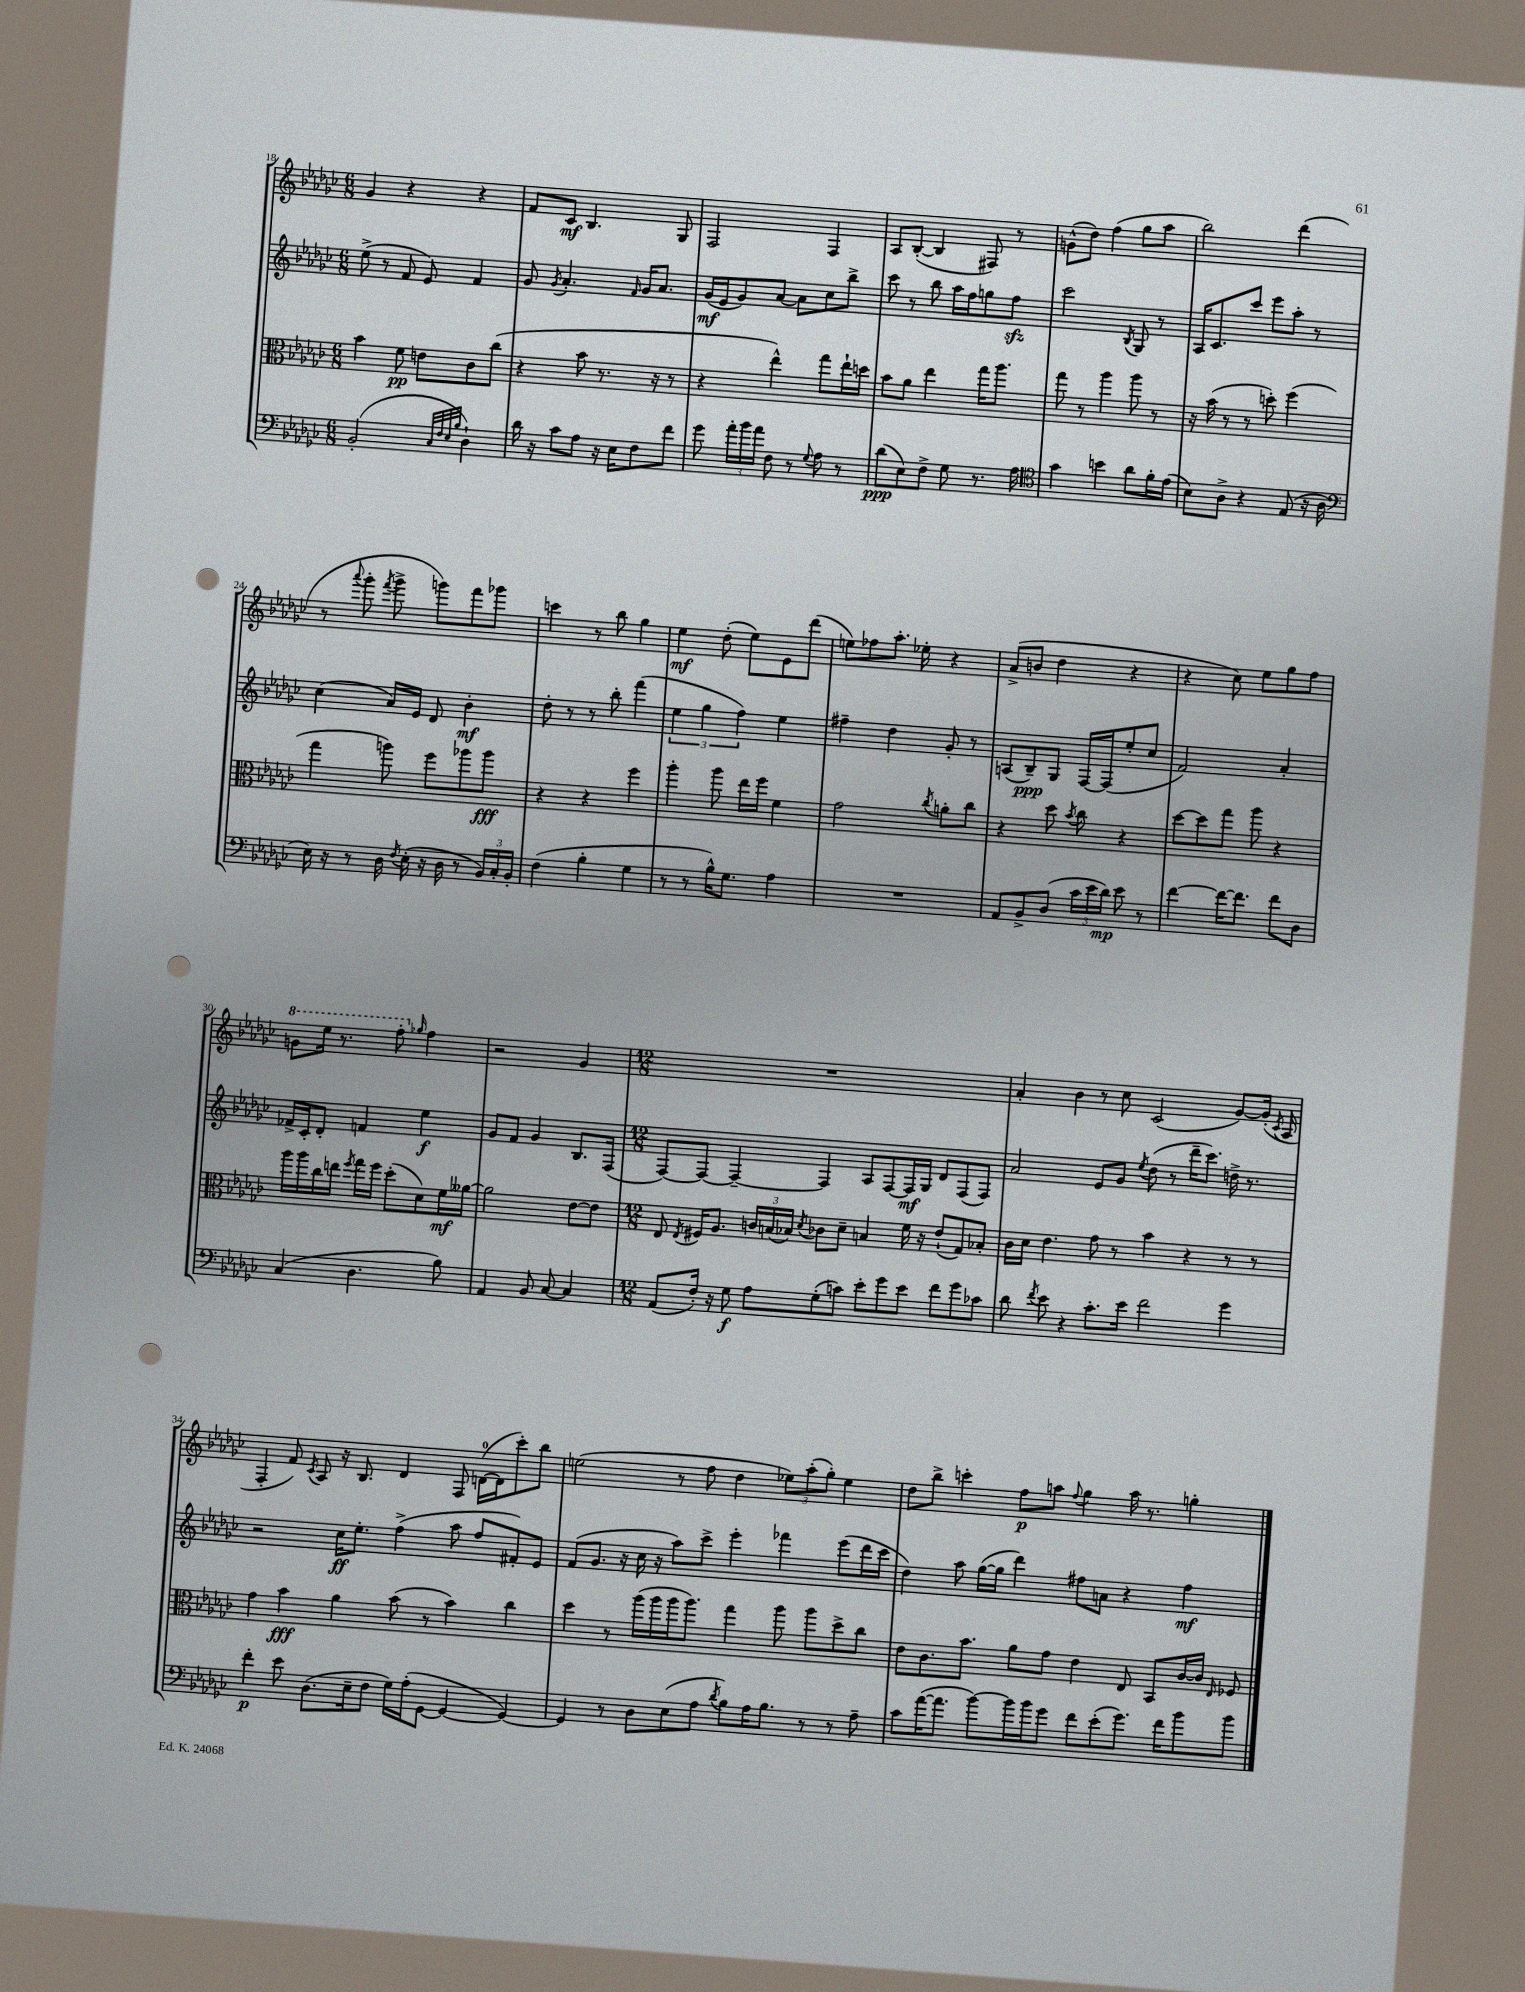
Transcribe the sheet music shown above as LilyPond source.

<<
\new StaffGroup <<
\new Staff = "s0" {
    \clef treble \key ges \major \numericTimeSignature \time 6/8
    \autoBeamOff ges'4 r4 r4 |
    f'8[ ces'8]\mf bes4. ges8 |
    f2 f4 |
    aes8[ bes8]~-.( bes4 fis8) r8 |
    g'8[-^( des''8]) f''4( ges''8[ aes''8] |
    bes''2) des'''4( |
    r8 \appoggiatura { aes'''8 } ges'''8-. \acciaccatura { f'''8 } ges'''8-> g'''8[) f'''8 ges'''8] |
    c'''4 r8 bes''8 ges''4 |
    ees''4\mf des''8-.( ees''8[) ees'8 des'''8]( |
    e''8[) fes''8 aes''8.]-. ees''16-. r4 |
    aes'8[->( b'8] des''4 r4 |
    r4 ces''8) ees''8[ ges''8 f''8] |
    \ottava #1 g''8[ ees'''16] r8. f'''8-. \ottava #0 \grace { ges''16 } f''4 |
    r2 ges'4 |
    \numericTimeSignature \time 12/8 R1. |
    aes'4-. bes'4 r8 ces''8 ces'2( ges'8[~) ges'16]-.( \acciaccatura { ces'8 } aes16 |
    f4-. f'8) \acciaccatura { ces'8 } aes8 r16 bes8. des'4 f8 d'16[-0~( d'16 ces'''8-.) bes''8] |
    e''2( r8 f''8 des''4 \tuplet 3/2 { ees''8[) aes''8-.( ges''8]-.) } ees''4 |
    des''8[ bes''8]-> c'''4-. f''8[\p a''8] \appoggiatura { f''8 } ges''4 a''16 r8. g''4-. \bar "|." |
}
\new Staff = "s1" {
    \clef treble \key ges \major \numericTimeSignature \time 6/8
    \autoBeamOff ees''8->( r8 f'8 ees'8) f'4 |
    ges'8 \acciaccatura { ges'8 } aes'4.-. \grace { f'16 } ges'16[ aes'8.] |
    ges'16[\mf( ees'16 ges'8) aes'8]~ aes'8[ ces''8 bes''8]-> |
    ces'''8 r8 bes''8 aes''16[ f''16 g''8 f''8]\sfz |
    ces'''2 \acciaccatura { bes8 } ges8 r8 |
    aes16[ ces'8. ces'''8] ees'''8[ aes''8]-. r8 |
    ces''4( aes'16[) ees'16] des'8 bes'4-.\mf |
    des''8-. r8 r8 bes''8-. f'''4( |
    \tuplet 3/2 { ees''4 ges''4 f''4) } ees''4 |
    fis''4-- des''4 ges'8-. r8 |
    a8[( bes8--\ppp) ges8] f16[~ f16( ees''8-. ces''8] |
    f'2) aes'4-. |
    fes'16[-> ces'16-. des'8]-. f'4 ees''4\f |
    ges'8[ f'8] ges'4 bes8.[ f16]( |
    \numericTimeSignature \time 12/8 f8[~) f8]~ f4~-- f4 aes8[ f8~ f16\mf ges16] des'8[ f8( f8]) |
    aes'2 ees'8[ ges'8] \acciaccatura { ees''8 } des''8( r8 des'''16[-- ces'''8.]) d''16-> r8. |
    r2 ces''16[\ff ees''8.]-. f''4->( aes''8 f''8[ fis'8-.) ees'8] |
    f'8[( ges'8.] r16 ces''16 r16 aes''8[) ces'''8]-> ees'''4-. fes'''4 ees'''8[( des'''16 ces'''16] |
    des''4) aes''8 ges''16[~( ges''16] des'''4) fis''8[ a'8] r4 fis''4\mf \bar "|." |
}
\new Staff = "s2" {
    \clef alto \key ges \major \numericTimeSignature \time 6/8
    \autoBeamOff bes'4 f'8\pp e'8[ ces'8 ces''8]( |
    r4 bes'8 r8. r16 r8 |
    r4 ees''4-^) ges''8[ ees''16-! d''16] |
    bes'8[ aes'8] ees''4 ges''16[ aes''8.] |
    ges''8 r8 aes''4 aes''8 r8 |
    r16 bes'16( r8 r8 d''8-.) f''4( |
    ges''4 a''8) f''8[ aes''8 aes''8]\fff |
    r4 r4 f''4 |
    aes''4-. aes''8 ees''16[ f''16] f'4 |
    ges'2 \acciaccatura { ces''8 } a'8[-. ces''8] |
    r4 des''8 \acciaccatura { bes'8 } ces''8 r4 |
    des''8[~ des''8 ges''8] aes''8 r4 |
    aes''16[ aes''16 ces''16 e''16] \acciaccatura { f''8 } ges''16[ f''16] des''8[-.( des'8) f'16\mf aeses'16]~ |
    aeses'2 ees'8[~ ees'8] |
    \numericTimeSignature \time 12/8 ees8 \acciaccatura { ees8 } fis16[ aes8.] \tuplet 3/2 { c'16[ b16( bes16]) } \acciaccatura { des'8 } ces'8[ des'8]-- b4 f'16 r16 ees'8[-!( ges8) bes8]-. |
    ces'16[ des'16] ees'4. ges'8 r8 bes'4 r4 r8 r8 |
    ges'4 bes'4\fff aes'4 bes'8( r8 bes'4) ces''4 |
    des''4 r8 aes''16[( aes''16 aes''16 aes''8.]) ges''4 aes''8 aes''8[ des''8-> ces''8] |
    ees'8[ ces'8. bes'8.] aes'8[ ges'8] ees'4 ees8 bes,8[ ces'16~ ces'16] \grace { ees16 } fes8 \bar "|." |
}
\new Staff = "s3" {
    \clef bass \key ges \major \numericTimeSignature \time 6/8
    \autoBeamOff bes,2-.( \grace { ces32[ f32 ees32 bes32] } des4-!) |
    des'16 r16 ces'8[ aes8] r16 ees16[ f8 f'8] |
    ges'8 \tuplet 3/2 { aes'16[-. bes'16 aes'16] } f8 r8 \appoggiatura { ges8 } aes8 r8 |
    des'8[\ppp( ees8) f8]-> ges8 r8. aes16 |
    \clef tenor ges'4 b'4 aes'8[ f'16-. ees'16]( |
    bes8[) aes8]-> r4 ees8( r16 aes16 |
    \clef bass ees16) r16 r8 des16 \acciaccatura { f8 } ees16-.( r16 des16 r8 \tuplet 3/2 { bes,16[) ces16-. bes,16]-. } |
    f4( bes4-. ges4 |
    r8 r8 bes16[-^) ges8.] aes4 |
    R2. |
    aes,8[ bes,8-> des8]( \tuplet 3/2 { ces'16[ ees'16 des'16]\mp) } ees'8 r8 |
    f'4~ f'16[~ f'8.] f'8[ des8] |
    ces4( des4. bes8) |
    aes,4 bes,8 ces8~ ces4 |
    \numericTimeSignature \time 12/8 aes,8[( f16]-.) r16 ges8\f aes8[ ges8-.( c'8]) ees'8[-. ges'8 ees'8] f'8[ ges'8 ces'8] |
    des'8 \acciaccatura { f'8 } ees'8 r4 ces'8.[-. ees'16] f'2 ges'4 |
    f'4-.\p ees'8 des8.[( ees16-- f8] ges16[) aes16-.( ges,8]~ ges,4~ ges,4~) |
    ges,4 r8 des8[ ees8( aes8] \acciaccatura { des'8 } bes8[) aes16 bes8.] r8 r8 aes8-- |
    ces'8[ aes'16~( aes'8.] bes'8[~) bes'16 bes'16 ges'8] f'8[ ees'8-.( ges'8.]) f'16[ bes'8 bes'8] \bar "|." |
}
>>
>>
\layout { \context { \Score currentBarNumber = #18 } }
